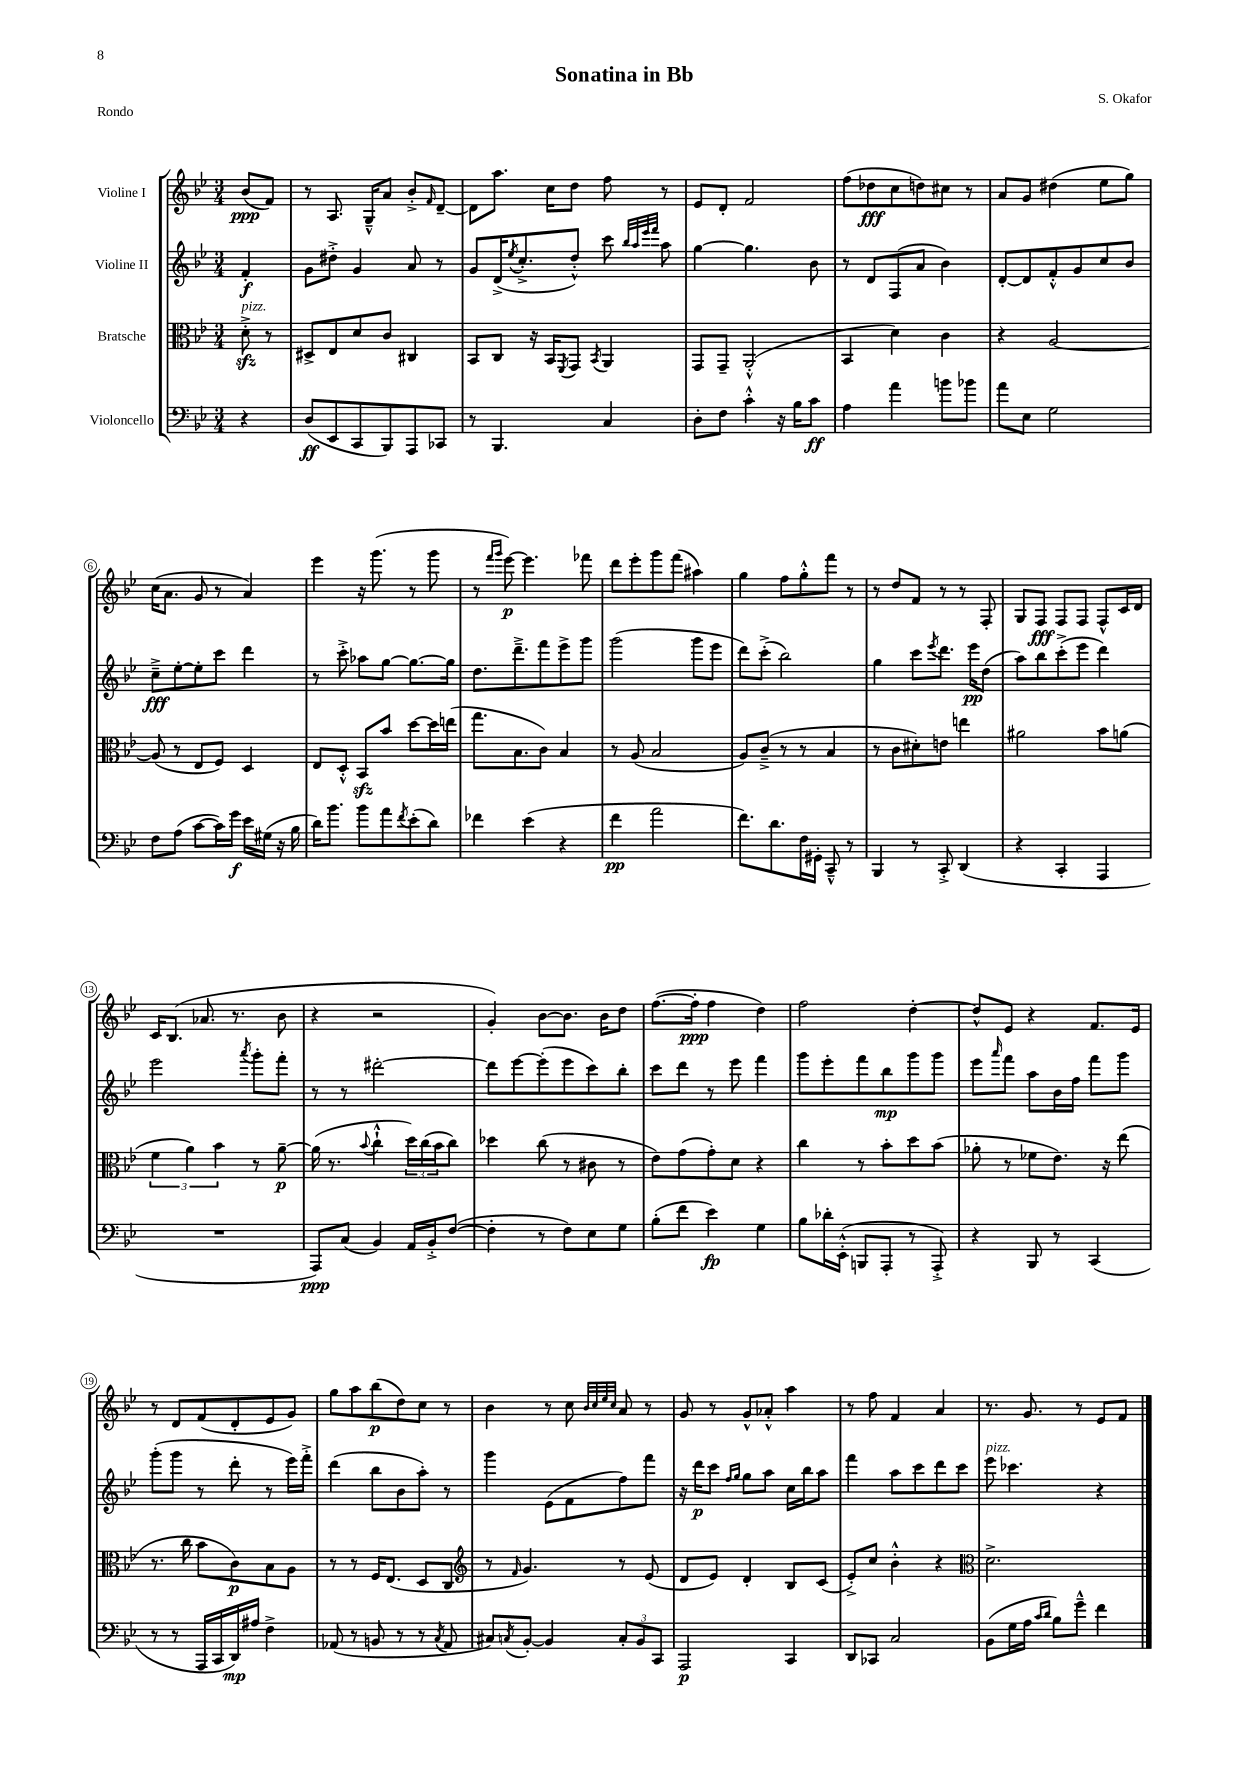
\header { title = "Sonatina in Bb" composer = "S. Okafor" piece = "Rondo" }
<<
\new StaffGroup <<
\new Staff = "s0" \with { instrumentName = "Violine I" } {
    \clef treble \key bes \major \numericTimeSignature \time 3/4 \partial 4
    bes'8\ppp( f'8) |
    r8 a8. g16---^ a'8 bes'8-.-> \grace { f'16 } d'8~-- |
    d'8 a''8. c''16 d''8 f''8 r8 |
    ees'8 d'8-. f'2 |
    f''8( des''8\fff c''8 d''8) cis''8 r8 |
    a'8 g'8 dis''4( ees''8 g''8) |
    c''16( a'8. g'8 r8 a'4) |
    ees'''4 r16 g'''8.( r8 g'''8 |
    r8 \grace { f'''16 g'''16 } ees'''8~\p) ees'''4. fes'''8 |
    d'''8 ees'''8-. g'''8 f'''8( ais''4) |
    g''4 f''8 g''8-.-^ f'''8 r8 |
    r8 d''8 f'8 r8 r8 f8-. |
    g8 f8\fff f8 f8 f8-^ c'16 d'16 |
    c'16 bes8.( aes'8. r8. bes'8 |
    r4 r2 |
    g'4-.) bes'8~ bes'8. bes'16 d''8 |
    f''8.~( f''16-.\ppp f''4 d''4) |
    f''2 d''4~-. |
    d''8-^ ees'8 r4 f'8. ees'16 |
    r8 d'8 f'8( d'8-. ees'8 g'8) |
    g''8 a''8 bes''8\p( d''8) c''8 r8 |
    bes'4 r8 c''8 \grace { bes'32 c''32 ees''32 c''32 } a'8 r8 |
    g'8 r8 g'8-^ aes'8-.-^ a''4 |
    r8 f''8 f'4 a'4 |
    r8. g'8. r8 ees'8 f'8 \bar "|." |
}
\new Staff = "s1" \with { instrumentName = "Violine II" } {
    \clef treble \key bes \major \numericTimeSignature \time 3/4 \partial 4
    f'4-.\f |
    g'8 dis''8-.-> g'4 a'8 r8 |
    g'8 d'16->( \acciaccatura { ees''8 } c''8.-.-> d''8-.-^) c'''8 \grace { bes''32 a''32 ees'''32 f'''32 } a''8 |
    g''4~ g''4. bes'8 |
    r8 d'8 f8( a'8 bes'4) |
    d'8~-. d'8 f'8-.-^ g'8 c''8 bes'8 |
    c''8--->\fff ees''8~-. ees''8-. c'''8 d'''4 |
    r8 c'''8-.-> aes''8 g''8~ g''8.~ g''16 |
    d''8. d'''8.---> f'''8 ees'''8-> g'''8 |
    g'''2( g'''8 ees'''8 |
    d'''8) c'''8-.->( bes''2) |
    g''4 c'''8 \acciaccatura { ees'''8 } d'''8. ees'''16\pp d''8( |
    a''8) bes''8 c'''8-.->( ees'''8 d'''4) |
    ees'''2 \acciaccatura { a'''8 } g'''8-. f'''8-. |
    r8 r8 dis'''2~-. |
    dis'''8 ees'''8~ ees'''8-.( ees'''8 c'''8) bes''8-. |
    c'''8 d'''8 r8 ees'''8 f'''4 |
    g'''8 ees'''8-. f'''8 bes''8\mp g'''8 g'''8 |
    ees'''8 \grace { a'''16 } f'''8 a''8 bes'16 f''16 f'''8 g'''8 |
    g'''8-.( g'''8 r8 d'''8-. r8 ees'''16) f'''16-.-> |
    d'''4( bes''8 bes'8 a''8-.) r8 |
    g'''4 ees'8( f'8 f''8) f'''8 |
    r16 d'''16\p c'''8 \grace { f''16 g''16 } g''8 a''8 c''16 bes''16 a''8 |
    f'''4 a''8 c'''8 d'''8 c'''8 |
    ees'''8^\markup { \italic "pizz." } ces'''4. r4 \bar "|." |
}
\new Staff = "s2" \with { instrumentName = "Bratsche" } {
    \clef alto \key bes \major \numericTimeSignature \time 3/4 \partial 4
    d'8-.->\sfz^\markup { \italic "pizz." } r8 |
    dis8-> ees8 d'8 c'8 cis4 |
    bes,8 c8 r16 bes,16 \acciaccatura { f,8 } g,8 \acciaccatura { bes,8 } a,4 |
    g,8 g,8-- a,2-.-^( |
    bes,4 d'4) c'4 |
    r4 a2~ |
    a8( r8 ees8 f8) d4 |
    ees8 d8-.-^ bes,8\sfz bes'8 d''8~ d''16 e''16( |
    g''8. bes8. c'8) bes4 |
    r8 a8( bes2 |
    a8) c'8--->( r8 r8 bes4 |
    r8 c'8 dis'8-.) e'8 e''4 |
    ais'2 bes'8 a'8( |
    \tuplet 3/2 { f'4 a'4) bes'4 } r8 a'8~--\p |
    a'16( r8. \appoggiatura { bes'8 } c''4-!-^ \tuplet 3/2 { d''16) c''16( bes'16 } c''8) |
    des''4 c''8( r8 cis'8 r8 |
    ees'8) g'8( g'8-.) d'8 r4 |
    c''4 r8 bes'8-. d''8 bes'8( |
    aes'8-. r8 fes'8 ees'8.) r16 ees''8( |
    r8. c''16 bes'8 c'8\p) bes8 a8 |
    r8 r8 f16 ees8.( d8 c8 |
    \clef treble r8 \grace { f'16 } g'4.) r8 ees'8( |
    d'8 ees'8) d'4-. bes8 c'8( |
    ees'8-.->) c''8 bes'4-.-^ r4 |
    \clef alto d'2.-> \bar "|." |
}
\new Staff = "s3" \with { instrumentName = "Violoncello" } {
    \clef bass \key bes \major \numericTimeSignature \time 3/4 \partial 4
    r4 |
    d8\ff( ees,8 c,8 bes,,8) a,,8 ces,8 |
    r8 bes,,4. c4 |
    d8-. f8 c'4-.-^ r16 bes16 c'8\ff |
    a4 a'4 b'8 bes'8 |
    a'8 ees8 g2 |
    f8 a8( c'8~ c'16) g'16\f ees'16 gis16( r16 bes16 |
    d'16) bes'8. bes'8 a'8 \acciaccatura { f'8 } ees'8-.( d'8) |
    fes'4 ees'4( r4 |
    f'4\pp a'2 |
    f'8.) d'8. f16 gis,16-. c,8---^ r8 |
    bes,,4 r8 c,8-.-> d,4( |
    r4 c,4-. a,,4 |
    R2. |
    a,,8\ppp) c8( bes,4) a,16 bes,16-.-> f8~( |
    f4-. r8 f8) ees8 g8 |
    bes8-.( f'8 ees'4\fp) g4 |
    bes8 des'16-. ees,16-.-^( b,,8 a,,8-. r8 a,,8-.->) |
    r4 bes,,8 r8 c,4( |
    r8 r8 a,,16 c,16 d,16\mp) ais16 f4-> |
    aes,8( r8 b,8 r8 r8 \acciaccatura { c8 } aes,8 |
    cis8) \acciaccatura { c8 } bes,8~-. bes,4 \tuplet 3/2 { c8-. bes,8 c,8 } |
    a,,2\p c,4 |
    d,8 ces,8 c2 |
    bes,8( g16 a16 \grace { c'16 d'16 } bes8) g'8---^ f'4 \bar "|." |
}
>>
>>
\layout { \context { \Score \override BarNumber.stencil = #(make-stencil-circler 0.1 0.3 ly:text-interface::print) } }
